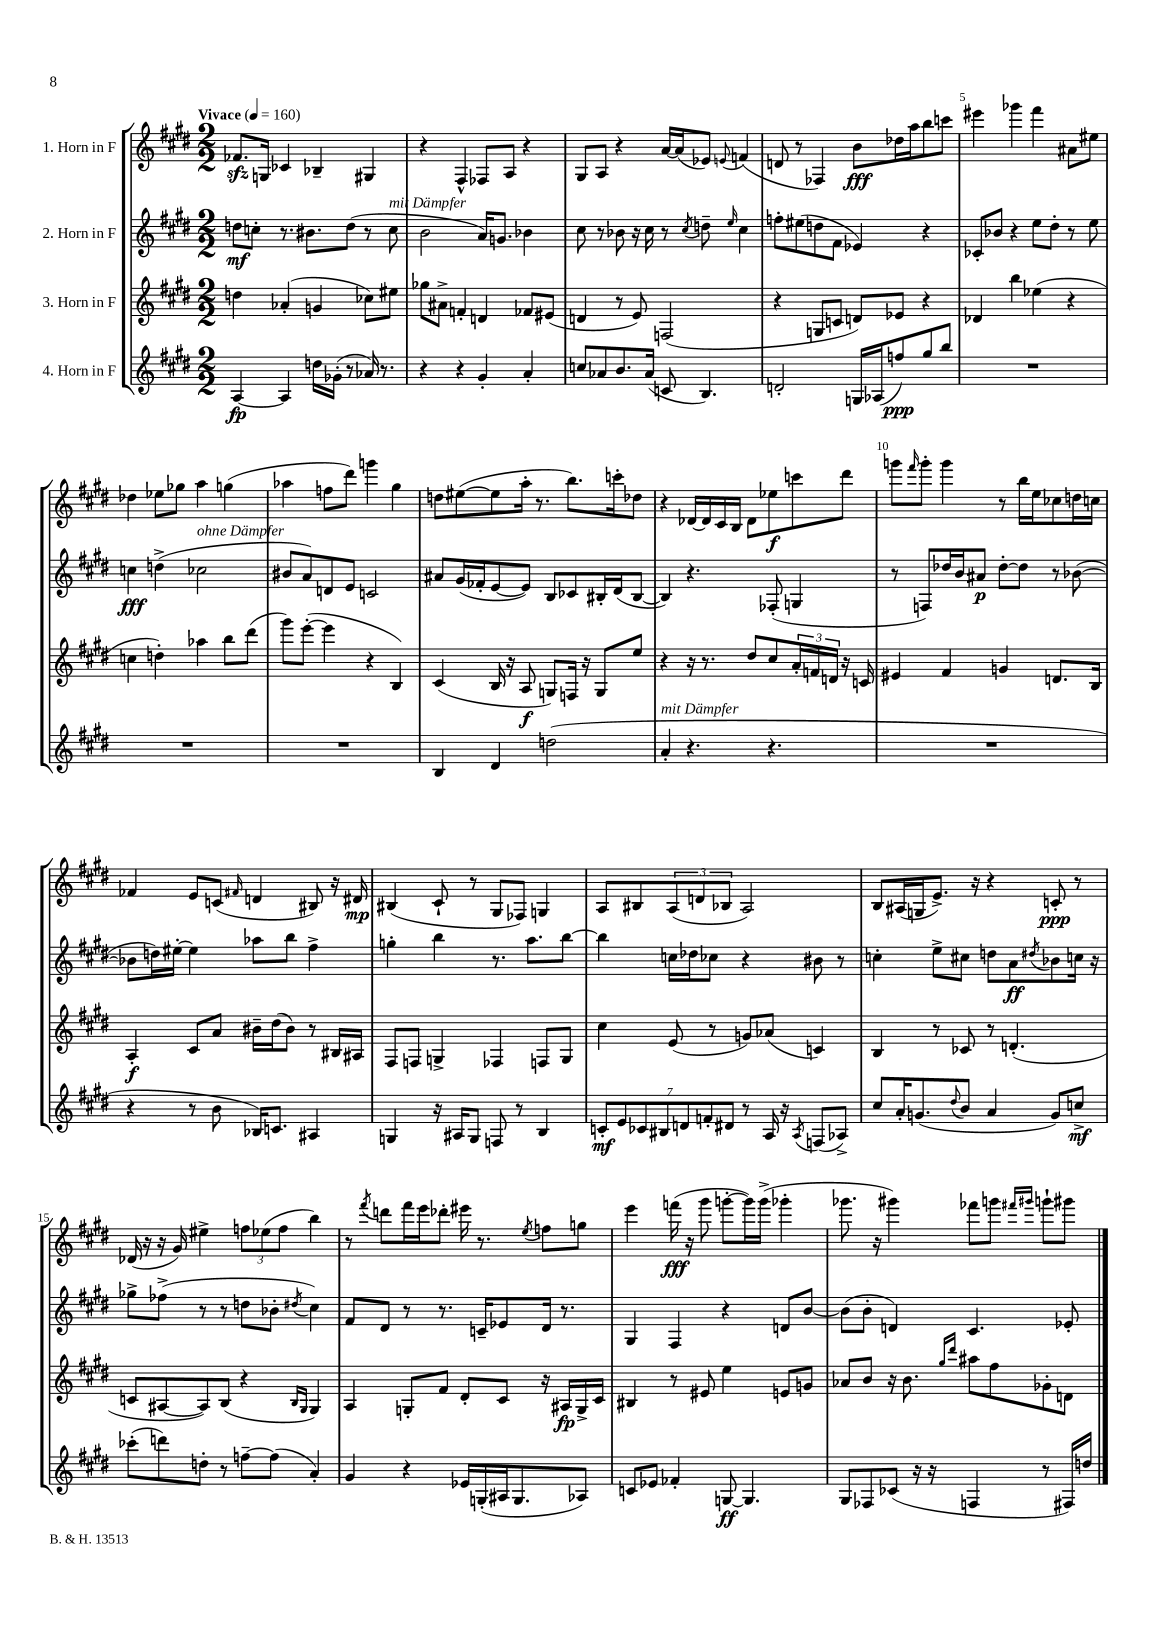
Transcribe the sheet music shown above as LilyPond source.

<<
\new StaffGroup <<
\new Staff = "s0" \with { instrumentName = "1. Horn in F" } {
    \clef treble \key e \major \numericTimeSignature \time 2/2 \tempo "Vivace" 4 = 160
    fes'8.\sfz g16 ces'4 bes4-- gis4 |
    r4 fis4-^ fes8 a8 r4 |
    gis8 a8 r4 a'16~ a'16( ees'8) \appoggiatura { e'8 } f'4( |
    d'8 r8 fes4) b'8\fff des''16 a''16 b''8 c'''8 |
    eis'''4 ges'''4 fis'''4 ais'8 eis''8 |
    des''4 ees''8 ges''8 a''4 g''4( |
    aes''4 f''8 dis'''8) g'''4 gis''4 |
    d''8 eis''8~( eis''8 a''16-. r8. b''8.) c'''16-. des''8 |
    r4 des'16~ des'16 cis'16 b16 des'8 ees''8\f c'''8 dis'''8 |
    g'''8 \grace { fis'''16 } g'''8-. g'''4 r8 b''16 e''16 ces''8 d''16 c''16 |
    fes'4 e'8 c'8( \grace { fis'16 } d'4 bis8) r16 dis'16\mp |
    bis4( cis'8-! r8 gis8 fes8) g4 |
    a8 bis8 \tuplet 3/2 { a8( d'8 bes8 } a2) |
    b8 ais16( g16 e'8.->) r16 r4 c'8-.\ppp r8 |
    des'16( r16 r16 gis'16) eis''4-> \tuplet 3/2 { f''8 ees''8( f''8 } b''4) |
    r8 \acciaccatura { fis'''8 } d'''8 fis'''16 e'''16 des'''8-. eis'''16 r8. \acciaccatura { e''8 } f''8 g''8 |
    e'''4 f'''16\fff( r16 gis'''8 g'''8~-. g'''16) g'''16->( ges'''4-. |
    ges'''8. r16 gis'''4) fes'''8 g'''8 \grace { fis'''16 gis'''16 } g'''8-! gis'''8 \bar "|." |
}
\new Staff = "s1" \with { instrumentName = "2. Horn in F" } {
    \clef treble \key e \major \numericTimeSignature \time 2/2
    d''8\mf c''8-. r8. bis'8. d''8( r8 c''8^\markup { \italic "mit Dämpfer" } |
    b'2 a'16) g'8. bes'4 |
    cis''8 r8 bes'8 r16 cis''16 r8 \acciaccatura { cis''8 } d''8-- \grace { e''16 } cis''4 |
    f''8-. eis''8( d''8 fis'8 ees'4) r4 |
    ces'8-. bes'8 r4 e''8 dis''8-. r8 e''8 |
    c''4\fff d''4->( ces''2^\markup { \italic "ohne Dämpfer" } |
    bis'8 a'8) d'8 e'8 c'2 |
    ais'8 gis'16( fes'16-. e'8~ e'8) b8 ces'8 bis16-. dis'16( bis8~ |
    bis4) r4. fes8-.( g4 |
    r8 f8) des''16 b'16 ais'8\p des''8~-. des''8 r8 bes'8~( |
    bes'8 d''16) eis''16~-. eis''4 aes''8 b''8 fis''4-> |
    g''4-. b''4 r8. a''8. b''8~ |
    b''4 c''16 des''16 ces''8 r4 bis'8 r8 |
    c''4-. e''8-> cis''8 d''8 a'8\ff \acciaccatura { dis''8 } bes'8 c''16 r16 |
    ges''8-> fes''8->( r8 r8 d''8 bes'8-. \acciaccatura { dis''8 } cis''4) |
    fis'8 dis'8 r8 r8. c'16-- ees'8 dis'16 r8. |
    gis4 fis4 r4 d'8 b'8~ |
    b'8( b'8-. d'4) cis'4. ees'8-. \bar "|." |
}
\new Staff = "s2" \with { instrumentName = "3. Horn in F" } {
    \clef treble \key e \major \numericTimeSignature \time 2/2
    d''4 aes'4-.( g'4 ces''8) eis''8 |
    ges''8 ais'8-> f'4-. d'4 fes'8 eis'8( |
    d'4 r8 e'8) f2( |
    r4 g8 c'8 d'8) ees'8 r4 |
    des'4 b''4 ees''4( r4 |
    c''4 d''4-.) aes''4 b''8 dis'''8( |
    gis'''8) e'''8~-.( e'''4 r4 b4) |
    cis'4( b16 r16 a8\f g8) f16 r16 g8 e''8 |
    r4 r16 r8. dis''8 cis''8 \tuplet 3/2 { a'16-. f'16 d'16 } r16 c'16 |
    eis'4 fis'4 g'4 d'8. b16 |
    a4-.\f cis'8 a'8 bis'16-- dis''16( bis'8) r8 bis16 ais16 |
    fis8 f8 g4-> fes4 f8 g8 |
    cis''4 e'8( r8 g'8) aes'8( c'4) |
    b4 r8 ces'8 r8 d'4.-.( |
    c'8 ais8~ ais8) b8( r4 \grace { b16 gis16 } gis4) |
    a4 g8-. fis'8 dis'8-. cis'8 r16 ais16\fp g16-> cis'16 |
    bis4 r8 eis'8 e''4 e'8 g'8 |
    aes'8 b'8 r16 b'8. \grace { gis''16 dis'''16 } ais''8 fis''8 ges'8-. d'8 \bar "|." |
}
\new Staff = "s3" \with { instrumentName = "4. Horn in F" } {
    \clef treble \key e \major \numericTimeSignature \time 2/2
    a4~\fp a4 d''16 ges'16-.( r8 aes'16) r8. |
    r4 r4 gis'4-. a'4-. |
    c''8 aes'8 b'8. aes'16( c'8 b4.) |
    d'2-. g16 aes16( f''8\ppp) gis''8 b''8 |
    R1 |
    R1 |
    R1 |
    b4 dis'4 d''2( |
    a'4-.^\markup { \italic "mit Dämpfer" } r4. r4. |
    R1 |
    r4 r8 b'8 bes16) c'8. ais4 |
    g4 r16 ais16 g8 f8 r8 b4 |
    \tuplet 7/4 { c'8-.\mf e'8 ces'8 bis8 d'8 f'8-. dis'8 } r8 a16 r16 \acciaccatura { a8 } f8( aes8->) |
    cis''8 a'16-. g'8.( \appoggiatura { dis''8 } b'8 a'4 g'8) c''8->\mf |
    ces'''8-.( d'''8) d''8-. r8 f''8~-- f''8( a'4-.) |
    gis'4 r4 ees'16 g16-.( ais16 g8. aes8) |
    c'8 ees'8 fes'4-. g8~\ff g4. |
    gis8 fes8 ces'8( r16 r16 f4 r8 fis16) d''16 \bar "|." |
}
>>
>>
\layout { \context { \Score \override BarNumber.break-visibility = ##(#f #t #t) barNumberVisibility = #(every-nth-bar-number-visible 5) } }
